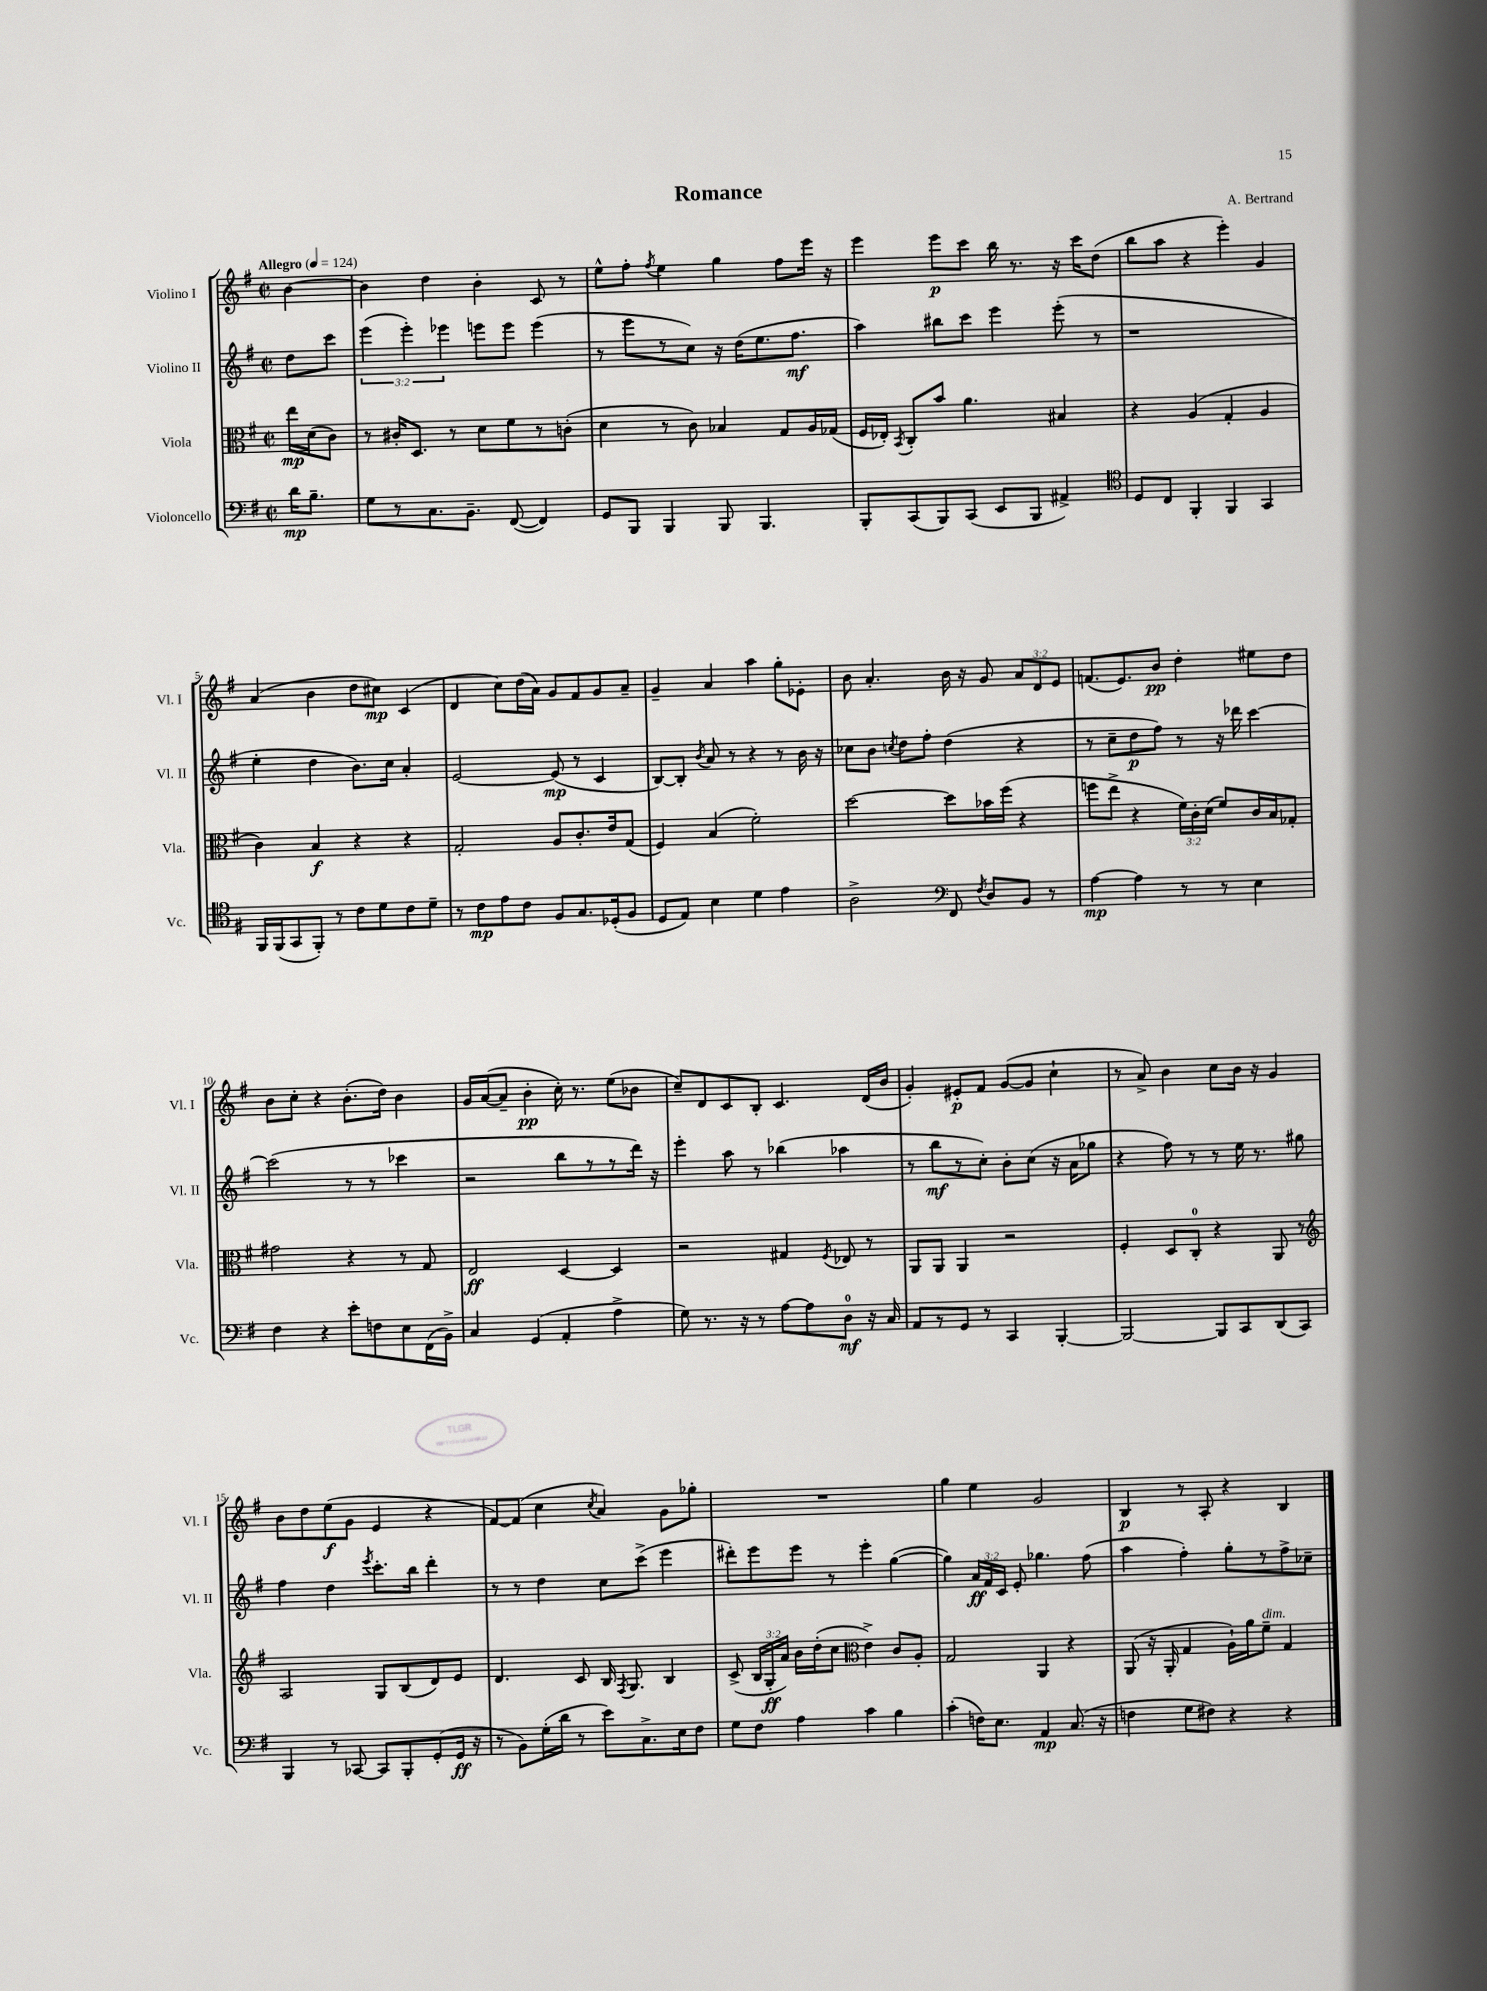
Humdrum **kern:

**kern	**kern	**kern	**kern
*staff4	*staff3	*staff2	*staff1
*clefF4	*clefC3	*clefG2	*clefG2
*k[f#]	*k[f#]	*k[f#]	*k[f#]
*M2/2	*M2/2	*M2/2	*M2/2
*met(c|)	*met(c|)	*met(c|)	*met(c|)
*MM124	*MM124	*MM124	*MM124
16d	16ee	8dd	[4b
8.B~	(16d	.	.
.	8c)	8ccc	.
=	=	=	=
8G	8r	(6eee	4b]
8r	16c#'	.	.
.	.	6eee')	.
.	8.D	.	.
8.C	.	.	4dd
.	.	6eee-	.
.	8r	.	.
8.BB~	.	.	.
.	8d	8eee	4b'
([8FF#	8f#	8eee	.
4FF#])	8r	(4eee	8c
.	(8c'	.	8r
=	=	=	=
8GG	4d	8r	8ee^^
8BBB	.	8eee	8ff#'
.	.	.	8qff#
4BBB	8r	8r	4ee
.	8c)	8cc)	.
8BBB	4B-	16r	4gg
.	.	(16dd	.
4.BBB	.	8.ee	.
.	8G	.	8ff#
.	.	8.ff#	.
.	16A	.	16eee
.	(16G-	.	16r
=	=	=	=
8BBB'	16F#	4aa)	4eee
.	16E-')	.	.
.	8qBB	.	.
(8CC	8C'	.	.
8BBB)	8b	8bb#	8eee
(8CC	4.a	8ccc	8ccc
8EE	.	4eee	16bb
.	.	.	8.r
8BBB	.	.	.
4AA#^)	4B#	(8eee'	16r
.	.	.	16ccc
.	.	8r	(8dd
=	=	=	=
*clefC4	*	*	*
8D	4r	1r	8bb
8C	.	.	8aa
4FF#'	(4A	.	4r
4FF#	4G'	.	4eee')
4GG	4A	.	4g
=	=	=	=
16FF#	4c)	4ee'	(4a
(16FF#	.	.	.
8GG	.	.	.
8FF#')	4B	4dd	4b
8r	.	.	.
8c	4r	8.b)	8dd
8d	.	.	8cc#)
.	.	16cc	.
8c	4r	4a'	(4c
8d~	.	.	.
=	=	=	=
8r	2G'	[2e	4d
8c	.	.	.
8e	.	.	8cc)
8c	.	.	(16dd
.	.	.	16a)
8F#	8A	(8e]	8g
8.G	8.c'	8r	8f#
.	.	4c	8g
(16D-'	16e	.	.
8F#	(8G	.	8a~
=	=	=	=
8D	4F#)	[8B)	4g~
8E)	.	8B']	.
.	.	8qb	.
4B	(4B	8a	4a
.	.	8r	.
4d	2f#')	4r	4aa
4e	.	8r	8gg'
.	.	16b	8e-'
.	.	16r	.
=	=	=	=
2A^	[2dd	8cc-	8b
.	.	8b	4.a'
.	.	8qcc	.
.	.	8dd	.
.	.	8ff#'	.
*clefF4	*	*	*
8FF#	8dd]	(4dd	16b
.	.	.	16r
8qF#	.	.	.
8D	16b-	.	8g
.	(16ff#	.	.
8BB	4r	4r	12a
.	.	.	12d
8r	.	.	.
.	.	.	12e
=	=	=	=
[4A	8ff	8r	(8.f
.	8ee^	8cc~	.
.	.	.	8.e)
4A]	4r	8dd	.
.	.	8ff#)	8b
8r	24f#)	8r	4dd'
.	24c'	.	.
.	(24d	.	.
8r	8f#)	16r	.
.	.	16ddd-	.
4E	16c	[4ccc	8ee#
.	16B	.	.
.	8G-'	.	8dd
=	=	=	=
4F#	2g#	(2ccc]	8b
.	.	.	8cc'
4r	.	.	4r
8e'	4r	8r	(8.b'
8F	.	8r	.
.	.	.	16dd)
8E	8r	4ccc-	4b
(16FF#	8G	.	.
16BB^)	.	.	.
=	=	=	=
4C	2E	2r	16g
.	.	.	([16a
.	.	.	8a~]
(4GG	.	.	4b'
4AA'	[4D	8bb	16cc')
.	.	.	8.r
.	.	8r	.
4A^	4D]	8r	(8ee
.	.	16ddd)	8b-
.	.	16r	.
=	=	=	=
8G)	2r	4eee'	8cc~)
8.r	.	.	8d
.	.	8aa	8c
16r	.	.	.
8r	.	8r	8B'
[8A	4G#	(4bb-	4.c
8A]	.	.	.
.	8qF#	.	.
8D	8E-	4aa-	.
16r	8r	.	(16d
16C	.	.	16b
=	=	=	=
8AA	8AA	8r	4g')
8r	8AA	8bb	.
8GG	4AA	8r	8e#'
8r	.	8cc')	8f#
4CC	2r	8b'	([8g
.	.	(8cc	8g]
[4BBB'	.	16r	4cc`
.	.	16a	.
.	.	8gg-	.
=	=	=	=
2BBB_	4F#'	4r	8r
.	.	.	8a^)
.	8D	8ff#)	4b
.	8C'	8r	.
8BBB]	4r	8r	8cc
8CC	.	16ee	16b
.	.	8.r	16r
(8DD	8AA	.	4g
8CC)	8r	8gg#	.
=	=	=	=
*	*clefG2	*	*
4BBB	2A	4ff#	8b
.	.	.	8dd
8r	.	4dd	(8ee
[8CC-	.	.	8g
.	.	8qeee	.
8CC-]	8G	8.ccc'	4e
8BBB'	(8B	.	.
.	.	16bb	.
(8GG'	8d)	4ddd'	4r
16GG	8e	.	.
16r	.	.	.
=	=	=	=
8r	4.d	8r	[8f#)
8BB)	.	8r	(8f#]
(16G'	.	4dd	4cc
16d	.	.	.
8r	8c	.	.
.	.	.	8qcc
8e)	16B	8cc	4a)
.	8qF#	.	.
.	8.G	.	.
8.C^	.	(8ccc^	.
.	4B	4eee	8g
16E	.	.	.
8F#	.	.	8gg-'
=	=	=	=
8G	(8c^	8ddd#')	1r
8F#	24B	8eee	.
.	24G'	.	.
.	24a)	.	.
4A	16b	8eee	.
.	(16dd'	.	.
.	8cc	8r	.
*	*clefC3	*	*
4c	4e^)	4eee'	.
4B	8c	([4gg	.
.	8A'	.	.
=	=	=	=
(4c'	2G	4gg])	4gg
16F)	.	24a	4ee
.	.	24f#	.
8.E	.	.	.
.	.	24c	.
.	.	8e'	.
4AA	4AA	4.gg-	2g
(8.C	4r	.	.
.	.	(8ff#	.
16r	.	.	.
=	=	=	=
4F	(8AA	4aa	4B
.	16r	.	.
.	16AA'	.	.
8G	4G	4ff#')	8r
8F#)	.	.	8A'
4r	16A`)	8gg'	4r
.	16a	.	.
.	8f#~	8r	.
4r	4G	8ff#^	4B
.	.	8cc-~	.
==	==	==	==
*-	*-	*-	*-
